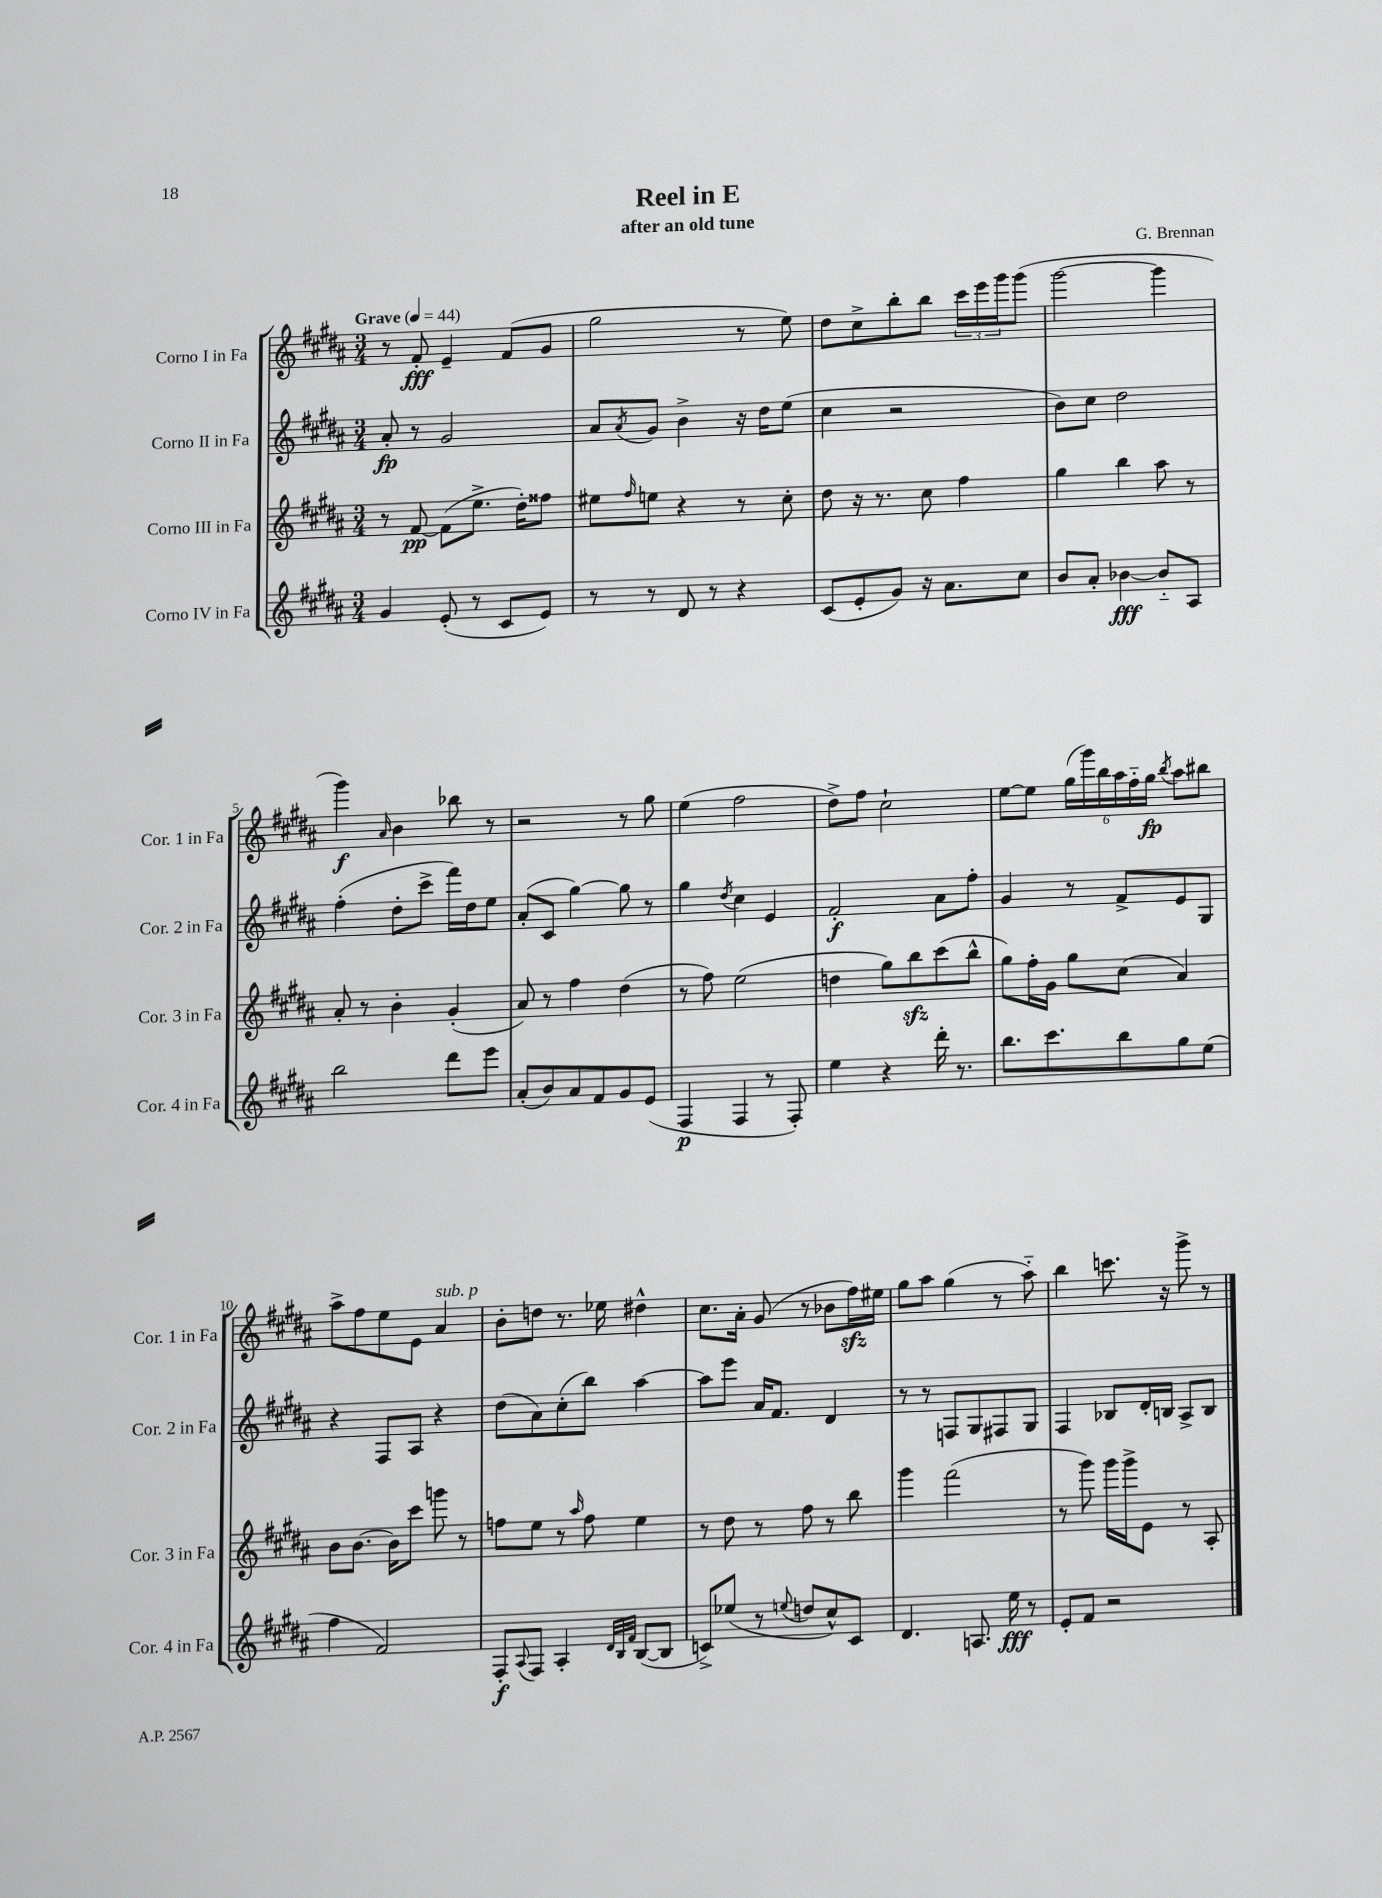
\header { title = "Reel in E" composer = "G. Brennan" subtitle = "after an old tune" }
<<
\new StaffGroup <<
\new Staff = "s0" \with { instrumentName = "Corno I in Fa" shortInstrumentName = "Cor. 1 in Fa" } {
    \clef treble \key b \major \numericTimeSignature \time 3/4 \tempo "Grave" 4 = 44
    r8 fis'8-.\fff e'4-- fis'8( gis'8 |
    gis''2 r8 e''8) |
    dis''8 cis''8-> b''8-. b''8 \tuplet 3/2 { cis'''16 e'''16 gis'''16 } gis'''8( |
    gis'''2~ gis'''4 |
    gis'''4\f) \grace { ais'16 } b'4 bes''8 r8 |
    r2 r8 gis''8 |
    e''4( fis''2 |
    dis''8->) fis''8 cis''2-! |
    e''8~ e''8 \tuplet 6/4 { gis''16( gis'''16) b''16 ais''16 fis''16-_ gis''16\fp } \acciaccatura { b''8 } ais''8 bis''8 |
    ais''8-> fis''8 e''8 e'8 ais'4^\markup { \italic "sub. p" } |
    b'8-. d''8 r8. ees''16 dis''4-^ |
    cis''8. ais'16-. gis'8( r8 bes'8 fis''16\sfz) eis''16 |
    gis''8 ais''8 gis''4( r8 ais''8-_) |
    b''4 c'''8. r16 gis'''8-> r8 \bar "|." |
}
\new Staff = "s1" \with { instrumentName = "Corno II in Fa" shortInstrumentName = "Cor. 2 in Fa" } {
    \clef treble \key b \major \numericTimeSignature \time 3/4
    ais'8-.\fp r8 gis'2 |
    ais'8 \acciaccatura { ais'8 } gis'8 b'4-> r16 dis''16 e''8( |
    cis''4 r2 |
    b'8) cis''8 dis''2 |
    fis''4-.( dis''8-. cis'''8-> fis'''16) dis''16 e''8 |
    ais'8-.( cis'8 gis''4~) gis''8 r8 |
    gis''4 \acciaccatura { dis''8 } cis''4 e'4 |
    fis'2-.\f ais'8 fis''8-. |
    gis'4 r8 fis'8-> e'8 gis8 |
    r4 fis8 ais8 r4 |
    dis''8( ais'8) cis''8-.( b''8) ais''4~ |
    ais''8 e'''8 ais'16 fis'8. dis'4 |
    r8 r8 f8 gis8 fis8 gis8 |
    fis4 bes8 dis'16-. b16 ais8-> b8 \bar "|." |
}
\new Staff = "s2" \with { instrumentName = "Corno III in Fa" shortInstrumentName = "Cor. 3 in Fa" } {
    \clef treble \key b \major \numericTimeSignature \time 3/4
    r8 fis'8~\pp fis'8( e''8.-> dis''16-.) fisis''8 |
    eis''8 \grace { fis''16 } e''8 r4 r8 cis''8-. |
    dis''8 r16 r8. cis''8 fis''4 |
    gis''4 b''4 ais''8 r8 |
    ais'8-. r8 b'4-. gis'4-.( |
    ais'8) r8 fis''4 dis''4( |
    r8 fis''8) e''2( |
    d''4 gis''8) b''8\sfz cis'''8( b''8-^ |
    gis''8) fis''16-. gis'16 gis''8 cis''8( ais'4) |
    b'8 b'8.~ b'16 cis'''8 g'''8 r8 |
    f''8 e''8 r8 \grace { ais''16 } f''8 e''4 |
    r8 dis''8 r8 fis''8 r8 b''8 |
    gis'''4 fis'''2( |
    r8 gis'''8) gis'''16 gis'''16-> e'8 r8 ais8-. \bar "|." |
}
\new Staff = "s3" \with { instrumentName = "Corno IV in Fa" shortInstrumentName = "Cor. 4 in Fa" } {
    \clef treble \key b \major \numericTimeSignature \time 3/4
    gis'4 e'8-.( r8 cis'8 e'8) |
    r8 r8 dis'8 r8 r4 |
    cis'8( e'8-. gis'8) r16 ais'8. cis''8 |
    b'8 ais'8-. bes'4~\fff bes'8-_ ais8 |
    b''2 dis'''8 e'''8 |
    ais'8-.( b'8) ais'8 fis'8 gis'8 e'8( |
    fis4\p fis4 r8 fis8-.) |
    e''4 r4 dis'''16-. r8. |
    b''8. cis'''8. b''8 gis''8 e''8( |
    fis''4 fis'2) |
    fis8-.\f \appoggiatura { ais8 } fis8 ais4-. \grace { dis'32 b32 fis'32 } b8~( b8 |
    c'8->) ees''8( r8 \appoggiatura { e''8 } d''8 cis''8-^) c'8 |
    dis'4. a8. e''16\fff r8 |
    e'8-. fis'8 r2 \bar "|." |
}
>>
>>
